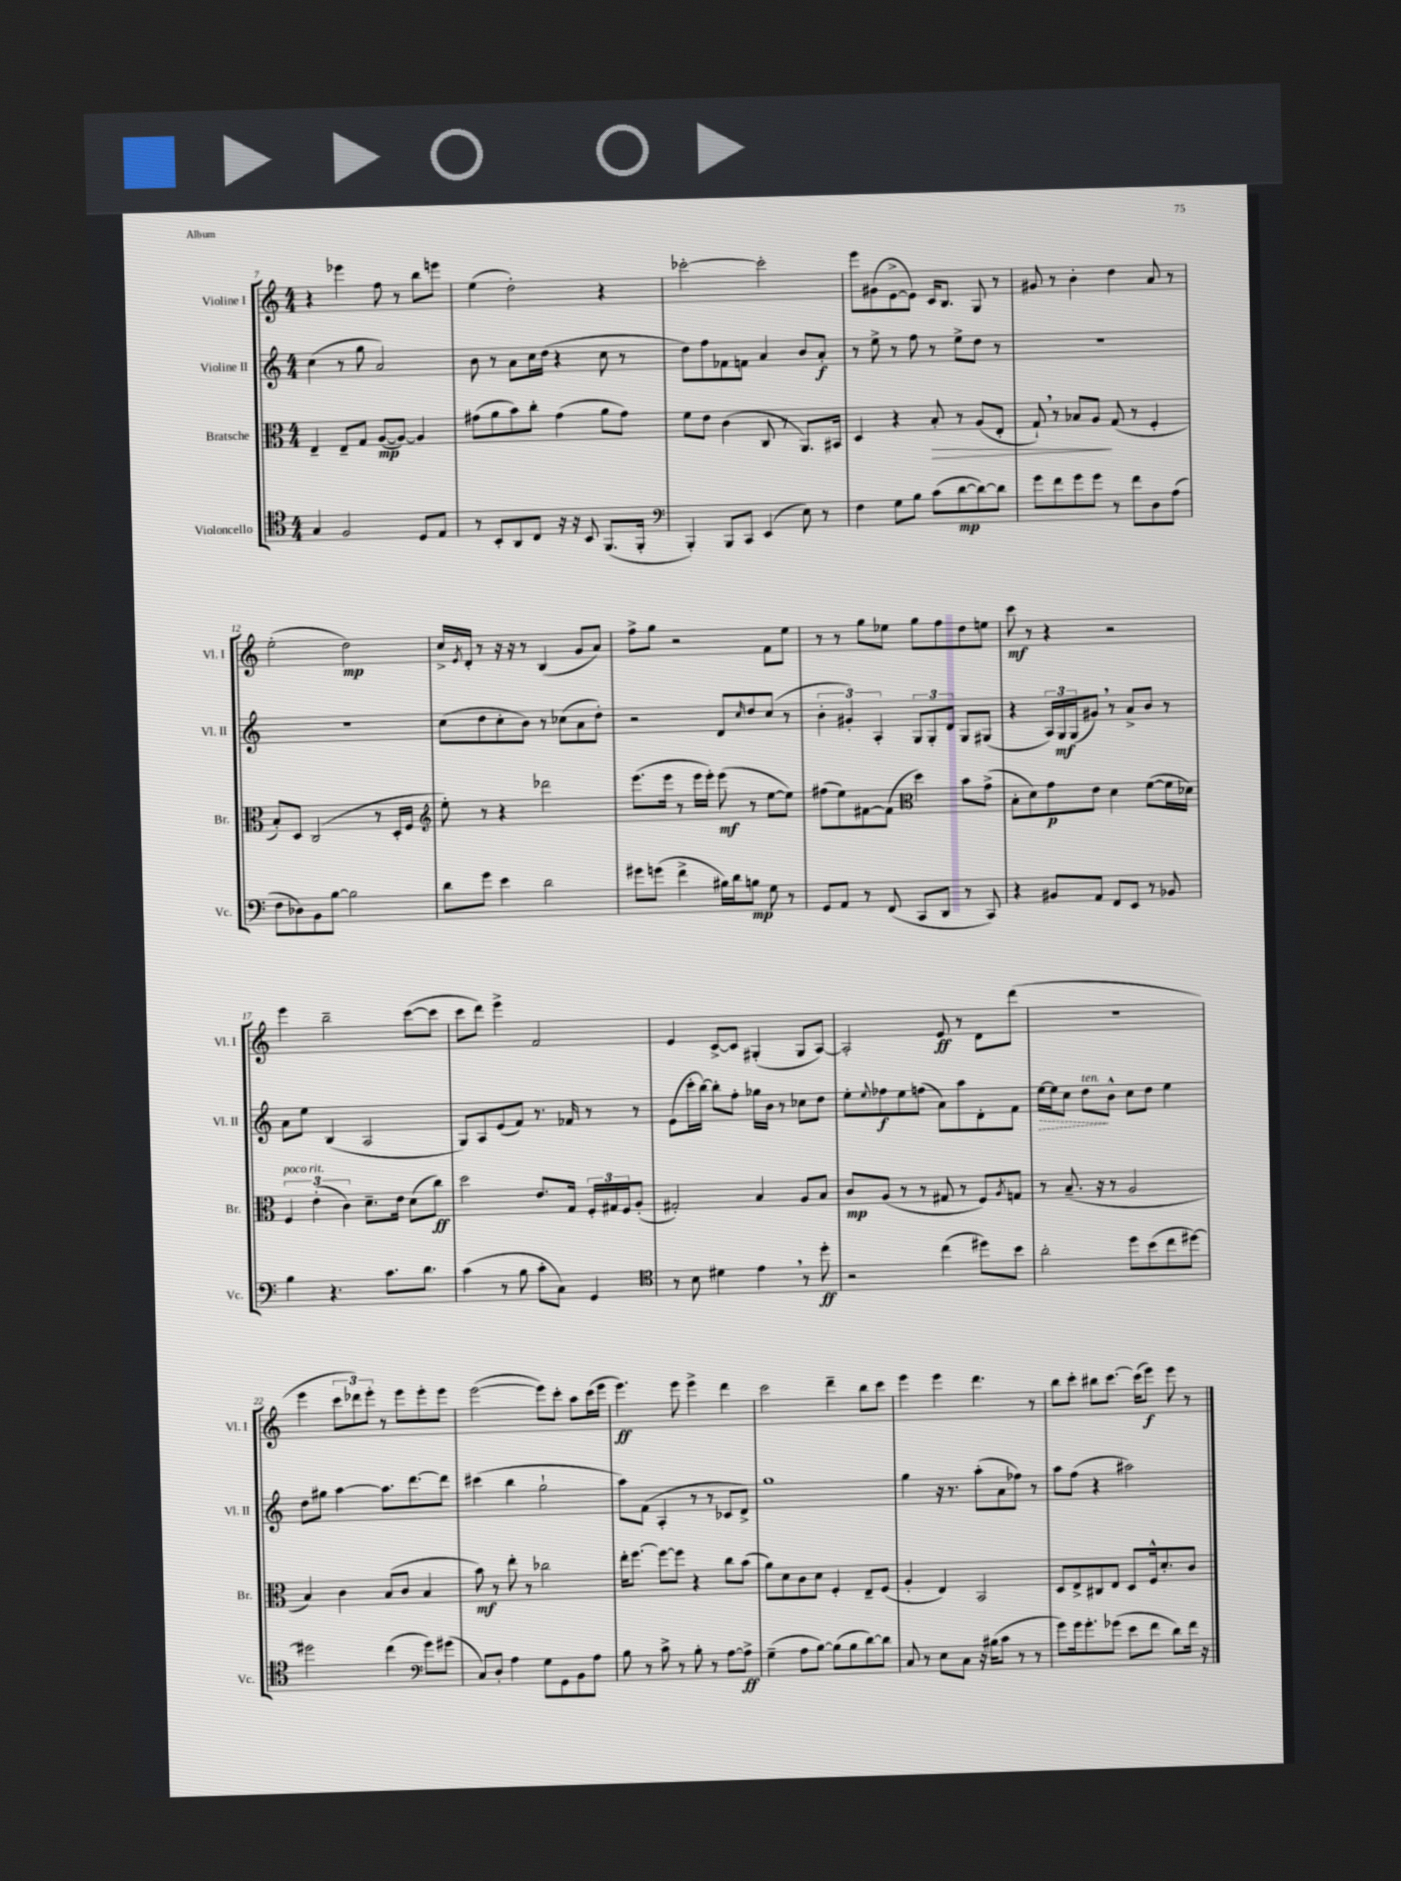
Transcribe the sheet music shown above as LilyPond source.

<<
\new StaffGroup <<
\new Staff = "s0" \with { instrumentName = "Violine I" shortInstrumentName = "Vl. I" } {
    \clef treble \key c \major \numericTimeSignature \time 4/4
    r4 ees'''4 f''8 r8 b''8 e'''8 |
    e''4( d''2-.) r4 |
    ces'''2~-. ces'''2-. |
    e'''8 gis'8( e'8~-> e'8) c'16 b8. g8 r8 |
    gis'8 r8 b'4-. d''4 a'8 r8 |
    e''2-.( d''2\mp) |
    c''16-> \acciaccatura { e'8 } d'16-. r8 r16 r16 r8 b4( g'8 a'8) |
    f''8-> g''8 r2 f'8 e''8 |
    r8 r8 g''8 ees''8 g''8 f''8 d''8 e''8 |
    c'''8\mf r8 r4 r2 |
    e'''4 b''2-- c'''8~( c'''8 |
    c'''8 d'''8) e'''4-> f'2 |
    e'4 c'8~-> c'8 gis4-.( gis8 a8~) |
    a2-. e'8\ff r8 d'8 d'''8( |
    R1 |
    e'''4 \tuplet 3/2 { c'''8 des'''8) e'''8-. } r8 e'''8 e'''8-. e'''8 |
    e'''2~( e'''8) c'''8-. a''8 c'''16( e'''16 |
    e'''4.\ff) e'''8 e'''4-> d'''4 |
    c'''2 d'''4-- b''8 c'''8 |
    e'''4 e'''4 d'''4. r8 |
    b''8 c'''8-. bis''8 c'''8.~ c'''16( e'''8\f) e'''8 r8 \bar "|." |
}
\new Staff = "s1" \with { instrumentName = "Violine II" shortInstrumentName = "Vl. II" } {
    \clef treble \key c \major \numericTimeSignature \time 4/4
    c''4( r8 g''8 a'2) |
    b'8 r8 a'8 c''16 d''16( r4 c''8 r8 |
    d''8) f''8 fes'8 f'8 a'4 b'8 a'8-.\f |
    r8 e''8-> r8 f''8 r8 e''8-> d''8 r8 |
    R1 |
    r1 |
    c''8( d''8 c''8-. b'8) r8 ces''8( a'8 d''8-.) |
    r2 d'8 \grace { c''16 } d''8 c''8( r8 |
    \tuplet 3/2 { b'4-. gis'4-.) a4-. } \tuplet 3/2 { g8 g8-. d'8 } g8 gis8( |
    r4 \tuplet 3/2 { a16) g16\mf g16( } gis'8) \breathe r8 a'8-> b'8 r8 |
    a'8 e''8 b4( a2 |
    g8) a8 e'8( f'8) r8. fes'16 r8 r8 |
    e'8( c'''16-. b''16~) b''8-. f''8-. ges''16 b'16 r8 ces''8 d''8 |
    e''8-. \appoggiatura { e''8 } fes''8\f e''8 f''8( a'8) a''8 d'8-. f'8 |
    \once \override Hairpin.style = #'dashed-line e''16~\> e''16 c''8 d''8\!^\markup { \italic "ten." } b'8-^ c''8 d''8 e''4 |
    d''8 gis''8 a''4~ a''8. d'''8.~ d'''8 |
    cis'''4( b''4 g''2-! |
    a''8) f'8( a4-. r8 r8 ces'8 d'8->) |
    g''1 |
    g''4 r16 r8. a''8-.( a'8 fes''8) r8 |
    a''8 f''8( r4 ais''2) \bar "|." |
}
\new Staff = "s2" \with { instrumentName = "Bratsche" shortInstrumentName = "Br." } {
    \clef alto \key c \major \numericTimeSignature \time 4/4
    e4-- e8-- g8 a8~\mp( a8~) a4 |
    gis'8( a'8 b'8) c''8-. gis'4( a'8 gis'8) |
    f'8 e'8 c'4( c8 r8 a,8.) bis,16 |
    d4 r4 b8-.\> r8 a8( e8-. |
    g8-!) \breathe r8 bes8 a8\! g8( r8 f4-. |
    b8-.) d8 c2( r8 d16-. f16 |
    \clef treble e''8-.) r8 r4 des'''2 |
    e'''8.( e'''16 r8 e'''16 e'''16-.) e'''8\mf( r8 e''8~ e''8) |
    fis''8( e''8) fis'8~ fis'8( \clef alto d''4) b'8 g'8->( |
    b8-. d'8) g'8\p e'8 d'4 f'8~( f'16 des'16) |
    \tuplet 3/2 { f4^\markup { \italic "poco rit." } e'4-.( c'4) } d'8.-- e'16 d'8( c''8\ff) |
    d''2 e'8. g16 \tuplet 3/2 { f16-. gis16 f16 } a8-.( |
    gis2-.) b4 a8 b8 |
    c'8\mp a8( r8 r8 gis8 r8 f8) \acciaccatura { a8 } g8 |
    r8 b8.--( r16 r8 a2 |
    b4) c'4 b8( c'8 b4 |
    b'8\mf) r8 e''8-. r8 ces''2 |
    e''16-. f''8.~ f''8~ f''8 r4 c''8 b'8( |
    a'8) d'8 c'8 d'8 f4-. e8-- f8( |
    a4-. e4) b,2 |
    d8 e8-> cis8 e8 d8 f16-^ d'8.-. c'8 \bar "|." |
}
\new Staff = "s3" \with { instrumentName = "Violoncello" shortInstrumentName = "Vc." } {
    \clef tenor \key c \major \numericTimeSignature \time 4/4
    g4 f2 d8 e8 |
    r8 b,8-. a,8 c8 r16 r16 b,8 f,8.( f,16-. |
    \clef bass b,,4-.) b,,8 c,8 e,4( e8) r8 |
    f4 g8 b8 c'8( d'8~\mp d'8~) d'8 |
    g'8 f'8 g'8 g'8 r8 f'8 d8 a8( |
    f8 des8) b,8 b8~ b2 |
    d'8 g'8 e'4 d'2 |
    gis'8 g'8( f'4-> bis16) d'16 b8\mp g8 r8 |
    g,8 a,8 r8 f,8( c,8 d,8 r8 c,8) |
    r4 bis,8 a,8 f,8 e,8 r8 bes,8 |
    b4 r4. c'8. d'8. |
    c'4( r8 b8 c'8-. c8) g,4 |
    \clef tenor r8 b8 dis'4 e'4 \breathe r8 d''8-.\ff |
    r2 c''4( dis''8) b'8 |
    a'2-. d''8 b'8( c''8 dis''8~) |
    dis''2 c''4( \clef bass g'8) gis'8( |
    c8) d8-. a4 g8 g,8 b,8 a8 |
    b8 r8 c'8-> r8 b8-. r8 a8~ a8->\ff |
    g4--( a8 b8~) b8( b8 d'8~) d'8 |
    c8 r8 e8 c8 r16 bis16( c'8 r8 r8 |
    g'8) g'16 g'8.-. ges'8( e'8 f'8 d'8) f'16 r16 \bar "|." |
}
>>
>>
\layout { \context { \Score currentBarNumber = #7 } }
